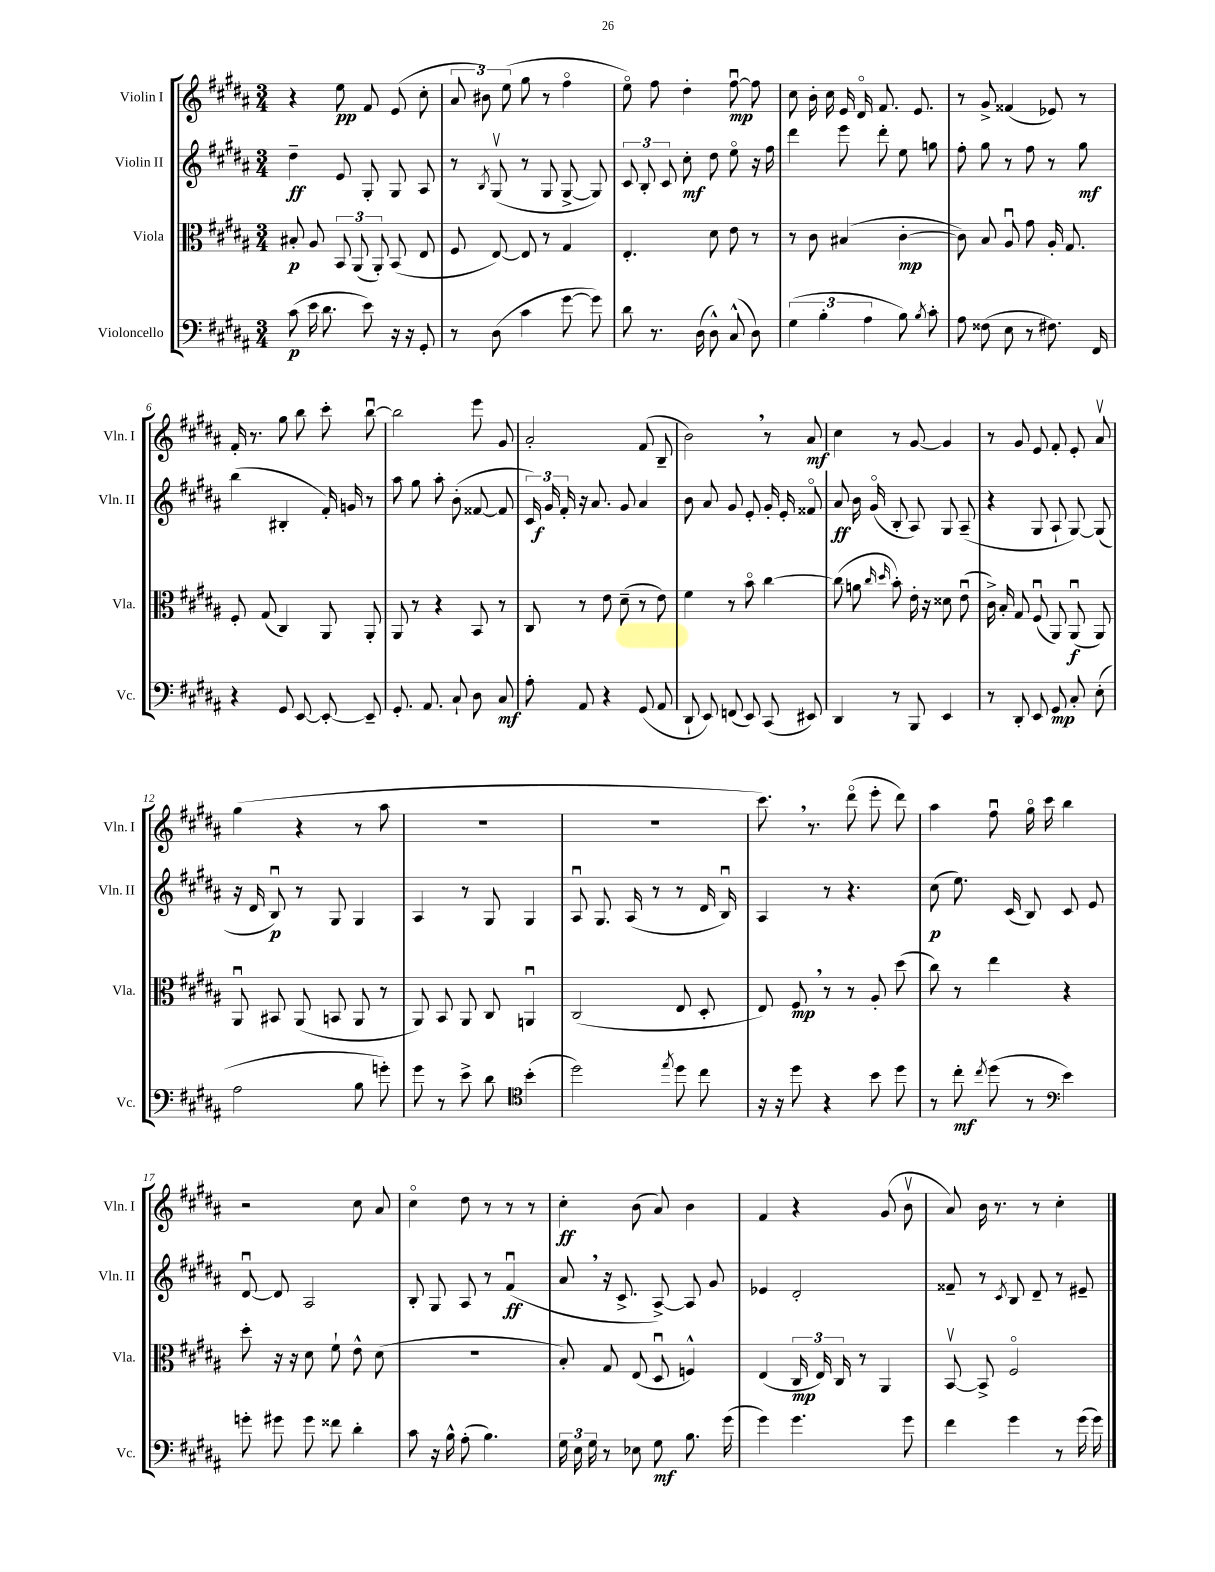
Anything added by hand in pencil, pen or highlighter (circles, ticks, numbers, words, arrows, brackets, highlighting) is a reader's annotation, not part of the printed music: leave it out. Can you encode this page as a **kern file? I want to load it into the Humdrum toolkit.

**kern	**kern	**kern	**kern
*staff4	*staff3	*staff2	*staff1
*clefF4	*clefC3	*clefG2	*clefG2
*k[f#c#g#d#a#]	*k[f#c#g#d#a#]	*k[f#c#g#d#a#]	*k[f#c#g#d#a#]
*M3/4	*M3/4	*M3/4	*M3/4
(8c#	8B#'	4dd#~	4r
16e	8A#	.	.
8.d#	.	.	.
.	12BB	8e	8ee
.	(12AA#	.	.
8e)	.	8G#'	8f#
.	12AA#')	.	.
16r	(8BB	8G#	(8e
16r	.	.	.
8GG#'	8E	8A#	8cc#'
=	=	=	=
8r	8F#	8r	12a#
.	.	.	12b#)
.	.	8qB	.
(8D#	[8E)	(8G#v	.
.	.	.	(12ee
4c#	8E]	8r	8gg#
.	8r	8G#	8r
[8g#	4G#	[8G#^	4ff#o
8g#])	.	8G#])	.
=	=	=	=
8d#	4.E'	12c#	8eeo)
.	.	12B'	.
8.r	.	.	8ff#
.	.	12c#	.
.	.	8cc#'	4dd#'
(16D#	.	.	.
8D#^^)	8d#	8dd#	.
(8C#^^	8e	8eeo	[8ff#u
8D#)	8r	16r	8ff#]
.	.	16ff#	.
=	=	=	=
(6G#	8r	4ddd#	8cc#
.	8c#	.	16b'
6B'	.	.	.
.	.	.	16cc#
.	(4B#	8eee	16e
.	.	.	16d#o
6A#	.	.	.
.	.	8ddd#'	8.f#
8B)	[4c#'	8ee	.
.	.	.	8.e
8qB	.	.	.
8c#'	.	8gg	.
=	=	=	=
8A#	8c#])	8ff#'	8r
(8F##	8B	8gg#	8g#^
8E	8A#u	8r	(4f##
8r	8g#	8ff#	.
8.F#)	16A#'	8r	8e-)
.	8.G#	.	.
.	.	8gg#	8r
16FF#	.	.	.
=	=	=	=
4r	8F#'	(4bb	16f#'
.	.	.	8.r
.	(8G#	.	.
8GG#	4C#)	4B#'	8gg#
[8EE	.	.	8bb
8EE'_	8AA#	16f#')	8ccc#'
.	.	16g	.
8EE~]	8AA#'	8r	[8bbu
=	=	=	=
8.GG#'	8AA#	8aa#	2bb]
.	8r	8gg#	.
8.AA#	.	.	.
.	4r	8aa#'	.
8C#`	.	(8b'	.
8D#	8BB	[8f##	8eee
8C#	8r	8f##]	8g#
=	=	=	=
8A#'	8C#	24c#)	2a#'
.	.	24g#	.
.	.	24f#'	.
8AA#	8r	16r	.
.	.	8.a#	.
4r	8e	.	.
.	(8d#~	8g#	.
(8GG#	8r	4a#	(8f#
8AA#	8e)	.	8B~
=	=	=	=
8DD#`	4f#	8b	2b)
8EE)	.	8a#	.
(8FF	8r	8g#	.
8EE)	8bo	8e'	.
(8CC#	[4cc#	16g#'	8r
.	.	16e'	.
8EE#)	.	8f##o	8a#
=	=	=	=
4DD#	(8cc#]	8a#	4cc#
.	8a	16b	.
.	.	(16g#o	.
.	16qqcc#	.	.
.	16qqdd#	.	.
8r	8b')	8B'	8r
8BBB	16e'	8A#)	[8g#
.	16r	.	.
4EE	8d##	8G#	4g#]
.	(8eu	(8A#~	.
=	=	=	=
8r	16c#^)	4r	8r
.	16B'	.	.
8DD#'	8G#	.	8g#
8EE	(8F#u	8G#	8e
8GG#	8AA#)	8A#`	8f#'
8C#'	(8AA#u	[8G#)	8e'
(8E'	8AA#)	(8G#]	8a#v
=	=	=	=
2A#	8AA#u	16r	(4gg#
.	.	16d#	.
.	8BB#	8Bu)	.
.	(8AA#	8r	4r
.	8BB	8G#	.
8B	8AA#	4G#	8r
8g')	8r	.	8aa#
=	=	=	=
8g#	8AA#)	4A#	2.r
8r	8BB	.	.
8e^	8AA#	8r	.
8d#	8C#	8G#	.
*clefC4	*	*	*
(4b'	4AAu	4G#	.
=	=	=	=
2dd#)	(2C#	8A#u	2.r
.	.	8.G#	.
.	.	(16A#	.
.	.	8r	.
8qee	.	.	.
8dd#	8E	8r	.
8cc#	8D#'	16d#	.
.	.	16Bu)	.
=	=	=	=
16r	8E)	4A#	8.ccc#)
16r	.	.	.
8dd#	8F#	.	.
.	.	.	8.r
4r	8r	8r	.
.	8r	4.r	(8ddd#o
8b	8A#'	.	8eee'
8dd#	(8dd#	.	8ddd#)
=	=	=	=
8r	8cc#)	(8cc#	4aa#
8cc#'	8r	8.ee)	.
8qcc#	.	.	.
(8dd#	4ee	.	8ff#u
.	.	(16c#	.
8r	.	8B)	16gg#o
.	.	.	16ccc#
*clefF4	*	*	*
4e)	4r	8c#	4bb
.	.	8e	.
=	=	=	=
8g'	8dd#'	[8d#u	2r
8g#	16r	8d#]	.
.	16r	.	.
8g#	8d#	2A#	.
8f##	8f#`	.	.
4d#'	8e^^	.	8cc#
.	(8d#	.	8a#
=	=	=	=
8c#	2.r	8B'	4cc#o
16r	.	8G#	.
16B^^	.	.	.
(8A#'	.	8A#	8dd#
4.B)	.	8r	8r
.	.	(4f#u	8r
.	.	.	8r
=	=	=	=
24G#	8B')	8a#	4cc#'
24E	.	.	.
24G#	.	.	.
8r	8G#	16r	.
.	.	8.c#^	.
8E-	(8E	.	(8b
8G#	8D#u	[8A#^)	8a#)
8.B	4F^^)	8A#]	4b
.	.	8g#	.
(16g#	.	.	.
=	=	=	=
4g#)	(4E	4e-	4f#
4.g#	24C#	2d#'	4r
.	24E)	.	.
.	24C#	.	.
.	8r	.	.
.	4AA#	.	(8g#
8g#	.	.	8bv
=	=	=	=
4f#	[8BBv	8f##~	8a#)
.	8BB^]	8r	16b
.	.	.	8.r
.	.	8qc#	.
4g#	2F#o	8B	.
.	.	8d#~	8r
8r	.	8r	4cc#'
(16g#	.	8e#~	.
16g#)	.	.	.
==	==	==	==
*-	*-	*-	*-
